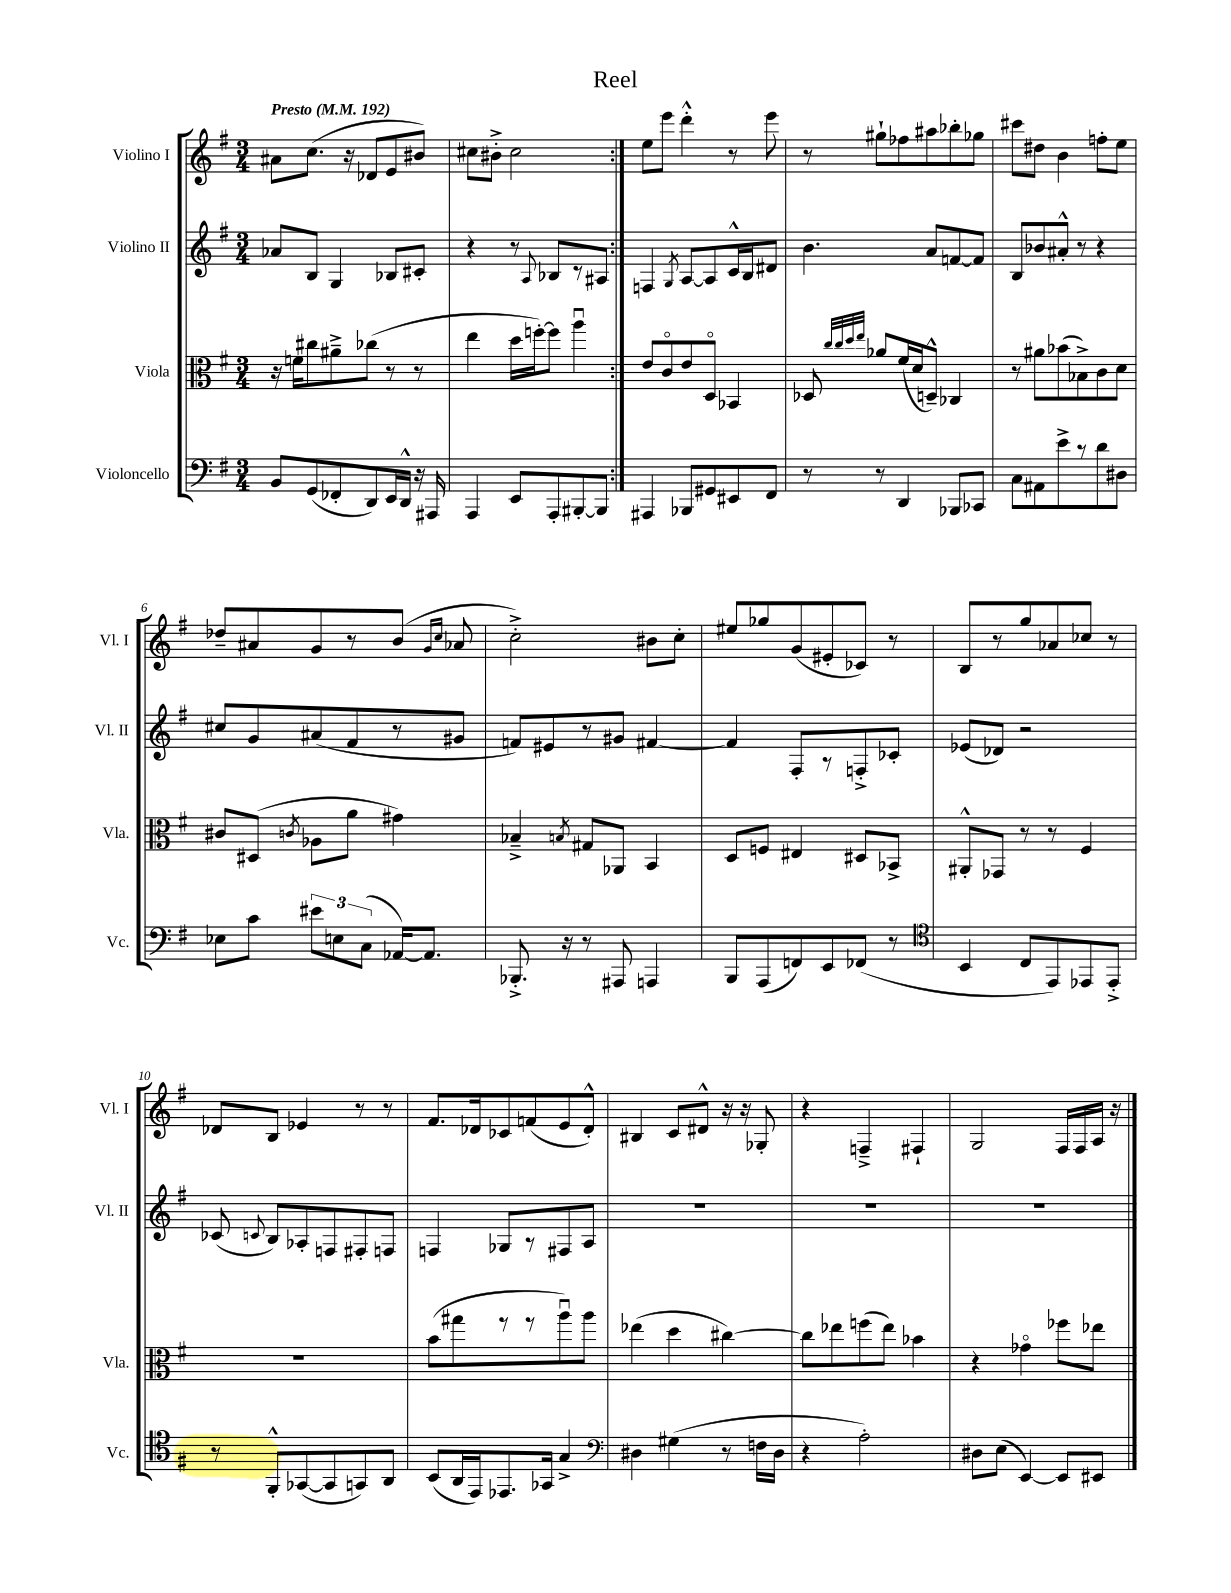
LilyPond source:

\header { title = "Reel" }
<<
\new StaffGroup <<
\new Staff = "s0" \with { instrumentName = "Violino I" shortInstrumentName = "Vl. I" } {
    \clef treble \key g \major \numericTimeSignature \time 3/4 \tempo "Presto" 4 = 192
    \autoBeamOff \repeat volta 2 { ais'8[ c''8.]( r16 des'8[ e'8 bis'8]) |
    cis''8[ bis'8]-.-> cis''2 | }
    e''8[ e'''8] d'''4-.-^ r8 e'''8 |
    r8 gis''8[-! fes''8 ais''8 bes''8-. ges''8] |
    cis'''8[ dis''8] b'4 f''8[-. e''8] |
    des''8[-- ais'8 g'8 r8 b'8]( \grace { g'16[ c''16] } aes'8 |
    c''2-.->) bis'8[ c''8]-. |
    eis''8[ ges''8 g'8( eis'8-. ces'8]) r8 |
    b8[ r8 g''8 aes'8 ces''8] r8 |
    des'8[ b8] ees'4 r8 r8 |
    fis'8.[ des'16 ces'8 f'8( e'8 des'8]-.-^) |
    bis4 c'8[ dis'8]-^ r16 r16 ges8-. |
    r4 f4---> fis4-! |
    g2 fis16[ fis16 a16] r16 \bar "|." |
}
\new Staff = "s1" \with { instrumentName = "Violino II" shortInstrumentName = "Vl. II" } {
    \clef treble \key g \major \numericTimeSignature \time 3/4
    \autoBeamOff \repeat volta 2 { aes'8[ b8] g4 bes8[ cis'8]-. |
    r4 r8 \appoggiatura { a8 } bes8[ r8 ais8] | }
    f4 \acciaccatura { g8 } a8[~ a8 c'16-^ b16 dis'8] |
    b'4. a'8[ f'8~ f'8] |
    b8[ bes'8 ais'8]-.-^ r8 r4 |
    cis''8[ g'8 ais'8( fis'8 r8 gis'8] |
    f'8[) eis'8 r8 gis'8] fis'4~ |
    fis'4 fis8[-. r8 f8-.-> ces'8]-. |
    ees'8[( des'8]) r2 |
    ces'8( \appoggiatura { c'8 } b8[) aes8-. f8 fis8-. f8] |
    f4 ges8[ r8 fis8 a8] |
    R2. |
    R2. |
    R2. \bar "|." |
}
\new Staff = "s2" \with { instrumentName = "Viola" shortInstrumentName = "Vla." } {
    \clef alto \key g \major \numericTimeSignature \time 3/4
    \autoBeamOff \repeat volta 2 { r16 f'16[ cis''8 ais'8---> ces''8]( r8 r8 |
    e''4 d''16[ f''16~-.) f''8] a''4\downbow | }
    e'8[ c'8\flageolet e'8 d8]\flageolet bes,4 |
    des8 \grace { c''32[ c''32 d''32 e''32] } aes'8[ fis'16( d'16 d8]---^) ces4 |
    r8 ais'8[ bes'8( bes8->) c'8 d'8] |
    cis'8[ dis8]( \acciaccatura { c'8 } aes8[ a'8] gis'4) |
    bes4---> \acciaccatura { b8 } gis8[ aes,8] b,4 |
    d8[ f8] eis4 dis8[ bes,8]-> |
    ais,8[-.-^ ges,8] r8 r8 fis4 |
    R2. |
    b'8[( gis''8 r8 r8 a''8\downbow) a''8] |
    ees''4( d''4 cis''4~) |
    cis''8[ ees''8 f''8( ees''8]) bes'4 |
    r4 ges'4\flageolet fes''8[ ees''8] \bar "|." |
}
\new Staff = "s3" \with { instrumentName = "Violoncello" shortInstrumentName = "Vc." } {
    \clef bass \key g \major \numericTimeSignature \time 3/4
    \autoBeamOff \repeat volta 2 { b,8[ g,8( fes,8-. d,8) e,16 d,16]-^ r16 ais,,16 |
    a,,4 e,8[ a,,8-. bis,,8~-. bis,,8] | }
    ais,,4 bes,,8[ gis,8 eis,8 fis,8] |
    r8 r8 d,4 bes,,8[ ces,8] |
    c8[ ais,8 e'8-> r8 d'8 dis8] |
    ees8[ c'8] \tuplet 3/2 { eis'8[ e8 c8]( } aes,16[~) aes,8.] |
    bes,,8.-.-> r16 r8 ais,,8 a,,4 |
    b,,8[ a,,8( f,8) e,8 fes,8]( r8 |
    \clef tenor b,4 c8[ e,8) ees,8 ees,8]-.-> |
    r8 fis,8[-.-^ ges,8~( ges,8 g,8) a,8] |
    b,8[( a,16 e,16) ees,8. ges,16] g4-> |
    \clef bass dis4 gis4( r8 f16[ dis16] |
    r4 a2-.) |
    dis8[ e8]( e,4~) e,8[ eis,8] \bar "|." |
}
>>
>>
